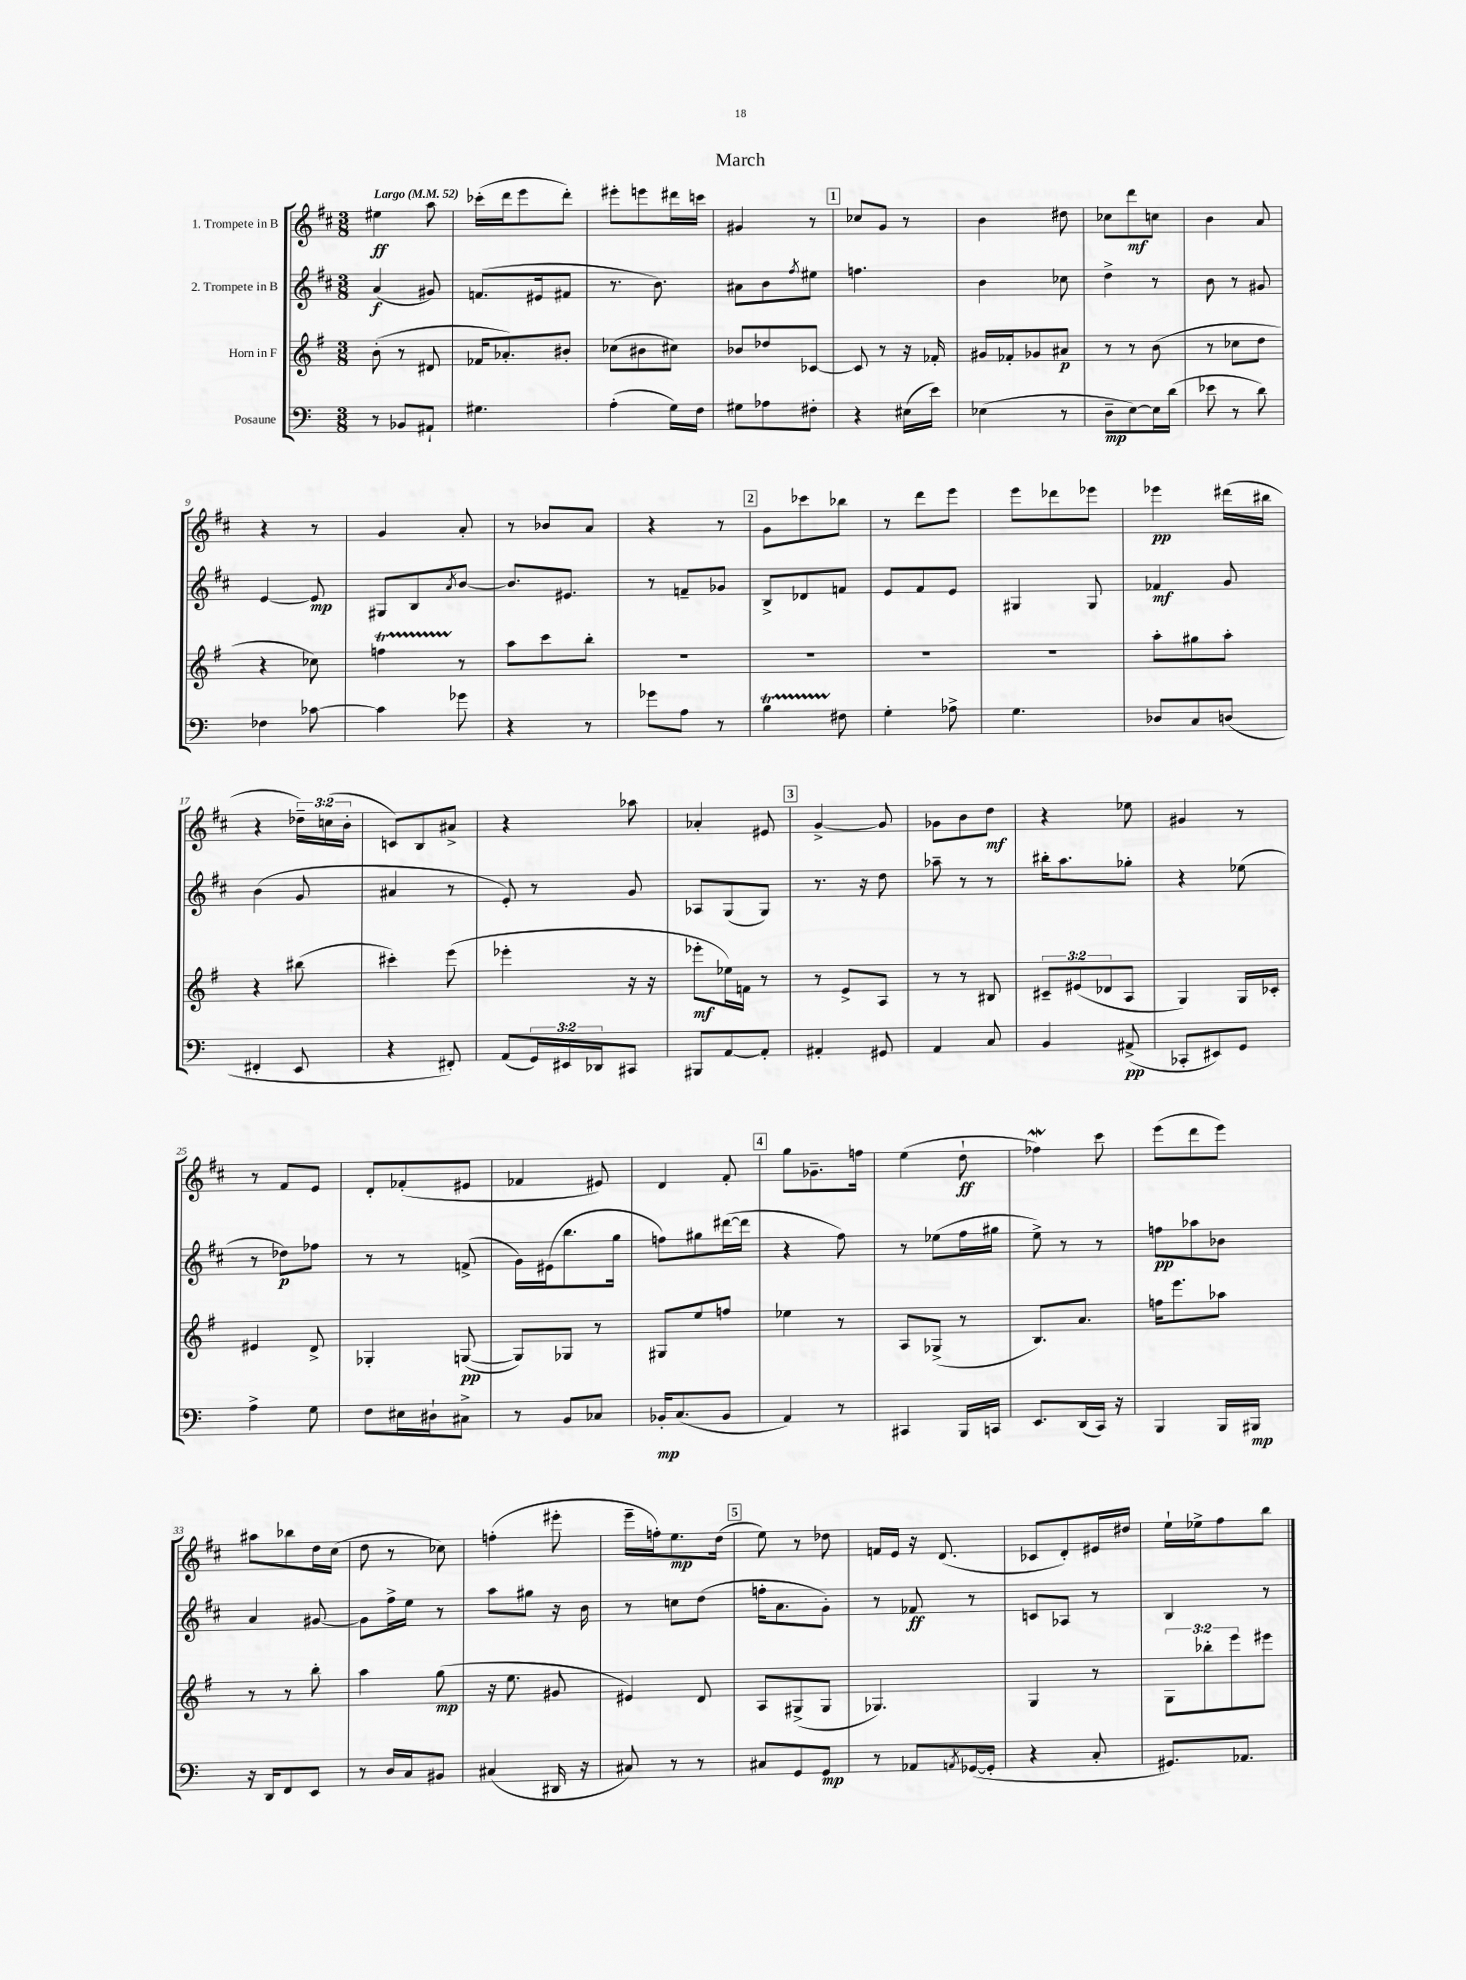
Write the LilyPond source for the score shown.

\header { title = "March" }
<<
\new StaffGroup <<
\new Staff = "s0" \with { instrumentName = "1. Trompete in B" } {
    \clef treble \key d \major \numericTimeSignature \time 3/8 \override Staff.TupletNumber.text = #tuplet-number::calc-fraction-text \tempo "Largo" 4 = 52
    eis''4\ff a''8 |
    ces'''16-.( d'''16 e'''8 d'''8-.) |
    eis'''8-. e'''8 dis'''16 c'''16 |
    gis'4 r8 |
    \mark \markup { \box "1" } ces''8 g'8 r8 |
    b'4 dis''8 |
    ces''8 d'''8\mf c''8 |
    b'4 a'8 |
    r4 r8 |
    g'4 a'8-. |
    r8 bes'8 a'8 |
    r4 r8 |
    \mark \markup { \box "2" } g'8 ces'''8 bes''8 |
    r8 d'''8 e'''8 |
    e'''8 des'''8 ees'''8 |
    ees'''4\pp dis'''16( bis''16 |
    r4 \tuplet 3/2 { des''16--) c''16( b'16-. } |
    c'8) b8 ais'8-> |
    r4 aes''8 |
    aes'4-. eis'8 |
    \mark \markup { \box "3" } g'4~-> g'8 |
    ges'8 b'8 d''8\mf |
    r4 ees''8 |
    gis'4 r8 |
    r8 fis'8 e'8 |
    d'8-. fes'8-.( eis'8 |
    fes'4 eis'8) |
    d'4 fis'8-. |
    \mark \markup { \box "4" } g''8 ges'8.-- f''16 |
    e''4( d''8-!\ff |
    fes''4\mordent) cis'''8 |
    e'''8( d'''8 e'''8) |
    ais''8 bes''8 d''16 cis''16( |
    d''8 r8 ces''8) |
    f''4-.( eis'''8-. |
    e'''16-- f''16-.) e''8.\mp d''16( |
    \mark \markup { \box "5" } e''8) r8 des''8 |
    f'16 e'16 r16 d'8.( |
    ces'8 d'8-.) eis'16 dis''16 |
    e''16-! ees''16-> fis''8 b''8 \bar "|." |
}
\new Staff = "s1" \with { instrumentName = "2. Trompete in B" } {
    \clef treble \key d \major \numericTimeSignature \time 3/8
    a'4\f( gis'8) |
    f'8.( eis'16 fis'8 |
    r8. b'8.) |
    ais'8 b'8 \acciaccatura { fis''8 } eis''8 |
    \mark \markup { \box "1" } f''4. |
    b'4 ces''8 |
    d''4-> r8 |
    b'8 r8 gis'8 |
    e'4~ e'8\mp |
    gis8 b8 \acciaccatura { a'8 } b'8~ |
    b'8. eis'8. |
    r8 f'8-- ges'8 |
    \mark \markup { \box "2" } b8-> des'8 f'8 |
    e'8 fis'8 e'8 |
    gis4 gis8 |
    fes'4\mf g'8 |
    b'4( g'8 |
    ais'4 r8 |
    e'8-.) r8 g'8 |
    aes8 g8( g8) |
    \mark \markup { \box "3" } r8. r16 d''8 |
    aes''8-- r8 r8 |
    bis''16-. a''8. ges''8-. |
    r4 ees''8( |
    r8 des''8\p) fes''8 |
    r8 r8 f'8->( |
    g'16) eis'16( b''8. g''16 |
    f''8) gis''8 dis'''16~( dis'''16 |
    \mark \markup { \box "4" } r4 fis''8) |
    r8 ees''8( fis''16 gis''16 |
    e''8->) r8 r8 |
    f''8\pp aes''8 bes'8 |
    a'4 gis'8~ |
    gis'8 fis''16-> e''16 r8 |
    a''8 gis''8 r16 b'16 |
    r8 c''8 d''8( |
    \mark \markup { \box "5" } f''16-. a'8. g'8-.) |
    r8 fes'8\ff r8 |
    c'8 aes8 r8 |
    b4 r8 \bar "|." |
}
\new Staff = "s2" \with { instrumentName = "Horn in F" } {
    \clef treble \key g \major \numericTimeSignature \time 3/8 \override Staff.TupletNumber.text = #tuplet-number::calc-fraction-text
    b'8-.( r8 dis'8 |
    fes'16 aes'8.-.) bis'8-. |
    ces''8( bis'8 cis''8) |
    bes'8 des''8 ces'8~ |
    \mark \markup { \box "1" } ces'8 r8 r16 fes'16-. |
    gis'16 fes'16-. ges'8 ais'8\p |
    r8 r8 b'8( |
    r8 ces''8 d''8 |
    r4 ces''8) |
    f''4\startTrillSpan r8\stopTrillSpan |
    a''8 c'''8 b''8-. |
    R4. |
    \mark \markup { \box "2" } R4. |
    R4. |
    R4. |
    a''8-. gis''8 a''8-. |
    r4 bis''8( |
    cis'''4-.) e'''8( |
    ees'''4-. r16 r16 |
    ees'''8-.\mf ees''16) f'16 r8 |
    \mark \markup { \box "3" } r8 e'8-> a8 |
    r8 r8 bis8 |
    \tuplet 3/2 { cis'8-- eis'8( des'8 } a8 |
    g4) g16 ces'16-. |
    eis'4 d'8-> |
    ges4-. g8~\pp( |
    g8) ges8 r8 |
    gis8 e''8 f''8 |
    \mark \markup { \box "4" } ees''4 r8 |
    a8 ges8->( r8 |
    b8.) a'8. |
    f''16 e'''8. aes''8 |
    r8 r8 b''8-. |
    a''4 g''8\mp( |
    r16 e''8. gis'8 |
    eis'4) d'8 |
    \mark \markup { \box "5" } a8 gis8->( gis8 |
    ges4.) |
    g4 r8 |
    \tuplet 3/2 { g8 bes''8-. e'''8 } eis'''8 \bar "|." |
}
\new Staff = "s3" \with { instrumentName = "Posaune" } {
    \clef bass \key c \major \numericTimeSignature \time 3/8 \override Staff.TupletNumber.text = #tuplet-number::calc-fraction-text
    r8 bes,8 ais,8-! |
    gis4. |
    a4-.( g16) f16 |
    gis8 aes8 fis8-. |
    \mark \markup { \box "1" } r4 eis16( e'16) |
    ees4( r8 |
    d8--\mp e8~) e16 d'16( |
    ees'8 r8 d'8) |
    fes4 ces'8~ |
    ces'4 ges'8 |
    r4 r8 |
    ges'8 a8 r8 |
    \mark \markup { \box "2" } b4\startTrillSpan fis8\stopTrillSpan |
    g4-. aes8-> |
    g4. |
    des8 c8 d8( |
    fis,4-. e,8 |
    r4 fis,8-.) |
    a,8( \tuplet 3/2 { g,16) eis,16 des,16 } cis,8 |
    bis,,8 a,8~ a,8-. |
    \mark \markup { \box "3" } ais,4-. gis,8 |
    a,4 c8 |
    b,4 ais,8->\pp( |
    ces,8-. eis,8) g,8 |
    a4-> g8 |
    f8 eis16 dis16-! cis8-> |
    r8 b,8 ces8 |
    bes,16-.\mp c8.( bes,8 |
    \mark \markup { \box "4" } a,4) r8 |
    cis,4 b,,16 c,16 |
    e,8. d,16( c,16) r16 |
    b,,4 b,,16 bis,,16\mp |
    r16 d,16 f,8 e,8 |
    r8 d16 c16 bis,8 |
    cis4( dis,16 r16 |
    cis8) r8 r8 |
    \mark \markup { \box "5" } cis8 g,8 g,8\mp |
    r8 aes,8 \acciaccatura { a,8 } ges,16~( ges,16-. |
    r4 c8-. |
    gis,8.) aes,8. \bar "|." |
}
>>
>>
